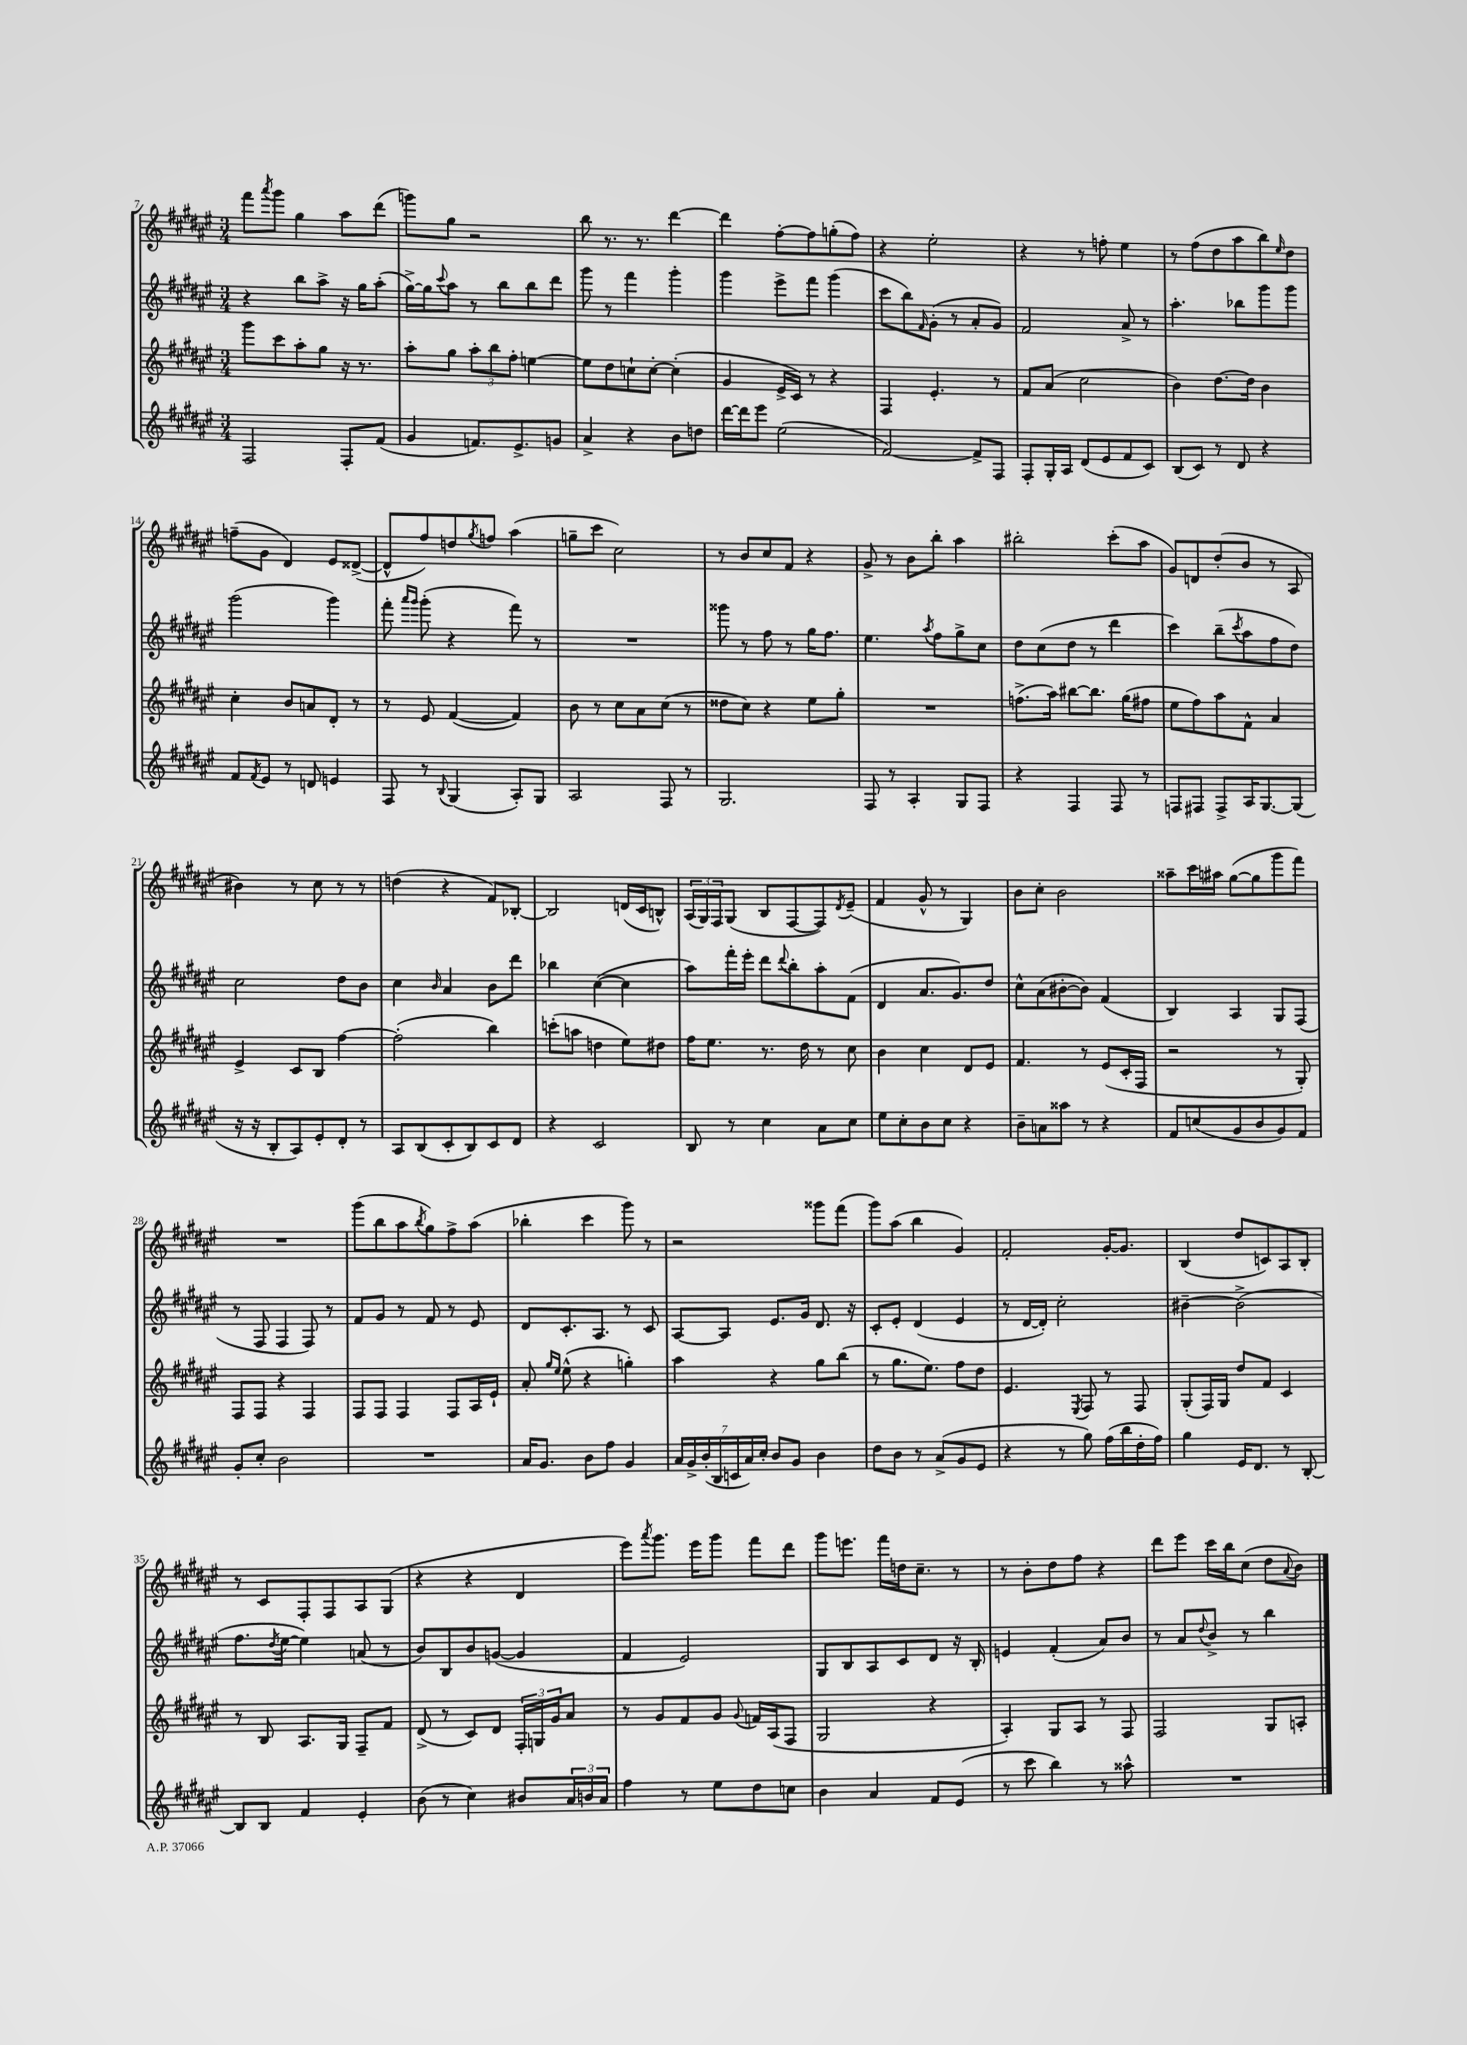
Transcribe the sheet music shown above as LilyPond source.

<<
\new StaffGroup <<
\new Staff = "s0" {
    \clef treble \key fis \major \numericTimeSignature \time 3/4
    fis'''8 \acciaccatura { ais'''8 } gis'''8 gis''4 ais''8 dis'''8( |
    g'''8) gis''8 r2 |
    b''8 r8. r8. dis'''4~ |
    dis'''4 fis''8~-. fis''8 g''8-.( fis''8) |
    r4 eis''2-. |
    r4 r8 f''8-. eis''4 |
    r8 fis''8( dis''8 ais''8 b''8) \grace { eis''16 } dis''8 |
    f''8--( gis'8 dis'4) eis'8 disis'8~->( |
    disis'8-^ fis''8) d''8 \acciaccatura { gis''8 } f''8 ais''4( |
    g''8-- cis'''8 cis''2) |
    r8 b'8 cis''8 fis'8 r4 |
    gis'8-> r8 b'8 b''8-. ais''4 |
    bis''2-. cis'''8-.( ais''8 |
    gis'8) d'8 dis''8-.( b'8 r8 ais8 |
    bis'4) r8 cis''8 r8 r8 |
    d''4( r4 fis'8) bes8~-. |
    bes2 d'16( cis'16 b8-^) |
    \tuplet 3/2 { ais16( gis16) fis16 } gis8( b8 fis8~ fis8) \acciaccatura { dis'8 } eis'8--( |
    fis'4 gis'8-^ r8 gis4) |
    b'8 cis''8-. b'2 |
    aisis''8-- cis'''16 ais''16 gis''8~( gis''8 gis'''8 fis'''8) |
    R2. |
    gis'''8( b''8 ais''8 \acciaccatura { b''8 } gis''8) fis''8-> ais''8( |
    bes''4-. cis'''4 gis'''8) r8 |
    r2 gisis'''8 fis'''8( |
    gis'''8) ais''8( b''4 gis'4) |
    fis'2-. gis'16~-. gis'8. |
    b4( dis''8 c'8) ais8 b8-. |
    r8 cis'8 fis8-. fis8 ais8 gis8( |
    r4 r4 dis'4 |
    eis'''8) \acciaccatura { ais'''8 } gis'''8. eis'''16 gis'''8 fis'''8 dis'''8 |
    gis'''8 e'''8. fis'''16 d''16 cis''8.-- r8 |
    r8 b'8-. dis''8 fis''8 r4 |
    dis'''8 eis'''8 cis'''16 b''16 cis''8( dis''8 \appoggiatura { ais'8 } b'8) \bar "|." |
}
\new Staff = "s1" {
    \clef treble \key fis \major \numericTimeSignature \time 3/4
    r4 b''8 ais''8-> r16 gis''16 ais''8-.( |
    gis''16~->) gis''16 \appoggiatura { cis'''8 } ais''8 r8 b''8 b''8 dis'''8 |
    gis'''8 r8 fis'''4 gis'''4-. |
    gis'''4 eis'''8-> fis'''8 gis'''4( |
    cis'''8 b''8) \grace { fis'16 } gis'8-.( r8 ais'8-. gis'8) |
    fis'2 ais'8-> r8 |
    ais''4.-. bes''8 gis'''8 gis'''8 |
    gis'''2( gis'''4) |
    fis'''8-. \grace { ais'''16 gis'''16 } gis'''8-.( r4 fis'''8) r8 |
    R2. |
    gisis'''8 r8 fis''8 r8 gis''16 fis''8. |
    eis''4. \acciaccatura { ais''8 } fis''8 gis''8-> cis''8 |
    dis''8 cis''8( dis''8 r8 dis'''4 |
    cis'''4) b''8--( \acciaccatura { cis'''8 } ais''8 fis''8 dis''8) |
    cis''2 dis''8 b'8 |
    cis''4 \grace { b'16 } ais'4 b'8 dis'''8 |
    bes''4 cis''4~( cis''4 |
    ais''8) fis'''16-. eis'''16-. dis'''8 \appoggiatura { dis'''8 } b''8-. ais''8-. fis'8( |
    dis'4 ais'8. gis'8.) dis''8 |
    cis''8-^ ais'8( bis'8~-. bis'8) fis'4( |
    b4) ais4 gis8 fis8( |
    r8 fis8 fis4 fis8) r8 |
    fis'8 gis'8 r8 fis'8 r8 eis'8 |
    dis'8 cis'8.-. ais8. r8 cis'8 |
    ais8~ ais8 eis'8. gis'16 dis'8. r16 |
    cis'8-. eis'8-. dis'4( eis'4 |
    r8 dis'16~ dis'16-.) cis''2-. |
    bis'4~-- bis'2->( |
    fis''8. \acciaccatura { dis''8 } eis''16~ eis''4) a'8( r8 |
    b'8) b8 b'8 g'8~( g'4 |
    fis'4 eis'2) |
    gis8 b8 ais8 cis'8 dis'8 r16 b16-. |
    e'4 fis'4-.( ais'8) b'8 |
    r8 ais'8 \appoggiatura { dis''8 } b'8-> r8 b''4 \bar "|." |
}
\new Staff = "s2" {
    \clef treble \key fis \major \numericTimeSignature \time 3/4
    gis'''8 cis'''8 ais''8-. gis''8 r16 r8. |
    ais''8-. gis''8 \tuplet 3/2 { ais''8-. b''8 fis''8-. } e''4~ |
    e''8 dis''8 c''8-! c''8~-. c''4-.( |
    gis'4 eis'16-> cis'16) r8 r4 |
    fis4 eis'4.-. r8 |
    fis'8 ais'8( cis''2 |
    b'4) dis''8.~ dis''16 b'4 |
    cis''4-. b'8 a'8 dis'8-. r8 |
    r8 eis'8 fis'4~( fis'4) |
    b'8 r8 cis''8 ais'8 cis''8( r8 |
    disis''8 cis''8) r4 eis''8 gis''8-. |
    R2. |
    f''8.->( ais''16) bis''8~ bis''8. gis''16( fis''8 |
    eis''8 fis''8) ais''8 fis'8-^ ais'4 |
    eis'4-> cis'8 b8 fis''4~ |
    fis''2-.( b''4) |
    c'''8-.( a''8 d''4 eis''8) dis''8 |
    fis''16 eis''8. r8. dis''16 r8 cis''8 |
    b'4 cis''4 dis'8 eis'8 |
    fis'4. r8 eis'8( cis'16-. fis16 |
    r2 r8 gis8-.) |
    fis8 fis8 r4 fis4 |
    fis8 fis8 fis4 fis8 ais16 eis'16-! |
    ais'8-. \grace { gis''16 eis''16 } eis''8-^( r4 g''4-.) |
    ais''4 r4 gis''8 b''8( |
    r8 gis''8. eis''8.) fis''8 dis''8 |
    eis'4. \acciaccatura { eis8 } fis8 r8 fis8 |
    gis8-.( fis16) gis16 dis''8 fis'8 cis'4 |
    r8 b8 ais8. gis16 fis8-- fis'8 |
    dis'8->( r8 cis'8) dis'8 \tuplet 3/2 { fis16-. g16 gis'16 } ais'8 |
    r8 gis'8 fis'8 gis'8 \appoggiatura { gis'8 } f'16 ais16( fis8 |
    gis2 r4 |
    ais4-.) gis8 ais8 r8 fis8 |
    fis2 gis8 a8-. \bar "|." |
}
\new Staff = "s3" {
    \clef treble \key fis \major \numericTimeSignature \time 3/4
    fis2 fis8-. fis'8( |
    gis'4 f'8.) eis'8.-> g'8 |
    ais'4-> r4 b'8 d''8 |
    dis'''16~ dis'''16 eis'''8 eis''2( |
    fis'2~) fis'8-> fis8 |
    fis8-. gis16-. ais16 dis'8( eis'8 fis'8 cis'8) |
    b8( cis'8) r8 dis'8 r4 |
    fis'8 \acciaccatura { fis'8 } eis'8 r8 d'8 e'4 |
    fis8 r8 \appoggiatura { b8 } gis4( ais8-.) gis8 |
    ais2 fis8 r8 |
    gis2. |
    fis8 r8 ais4-. gis8 fis8 |
    r4 fis4 fis8 r8 |
    f8 fis8 fis8-> ais16 gis8.~ gis8( |
    r16 r16 b8-. ais8) eis'8-. dis'8-. r8 |
    ais8 b8( cis'8-. b8) cis'8 dis'8 |
    r4 cis'2 |
    b8 r8 cis''4 ais'8 cis''8 |
    eis''8 cis''8-. b'8 cis''8 r4 |
    b'8-- a'8 aisis''8 r8 r4 |
    fis'8 c''8( gis'8 b'8 gis'8) fis'8 |
    gis'8-. cis''8-. b'2 |
    R2. |
    ais'16 gis'8. b'8 fis''8 gis'4 |
    \tuplet 7/4 { ais'16 gis'16-> b'16-.( b16 c'16 ais'16) cis''16-. } b'8 gis'8 b'4 |
    dis''8 b'8 r8 ais'8->( gis'8 eis'8 |
    r4 r8 gis''8) fis''16( b''16 dis''16-. fis''16) |
    gis''4 eis'16 dis'8. r8 b8~-. |
    b8 b8 fis'4 eis'4-. |
    b'8( r8 cis''4) bis'8 \tuplet 3/2 { ais'16 b'16 ais'16 } |
    fis''4 r8 eis''8 dis''8 c''8 |
    b'4 ais'4 fis'8 eis'8( |
    r8 cis'''8 b''4) r8 aisis''8-^ |
    R2. \bar "|." |
}
>>
>>
\layout { \context { \Score currentBarNumber = #7 } }
